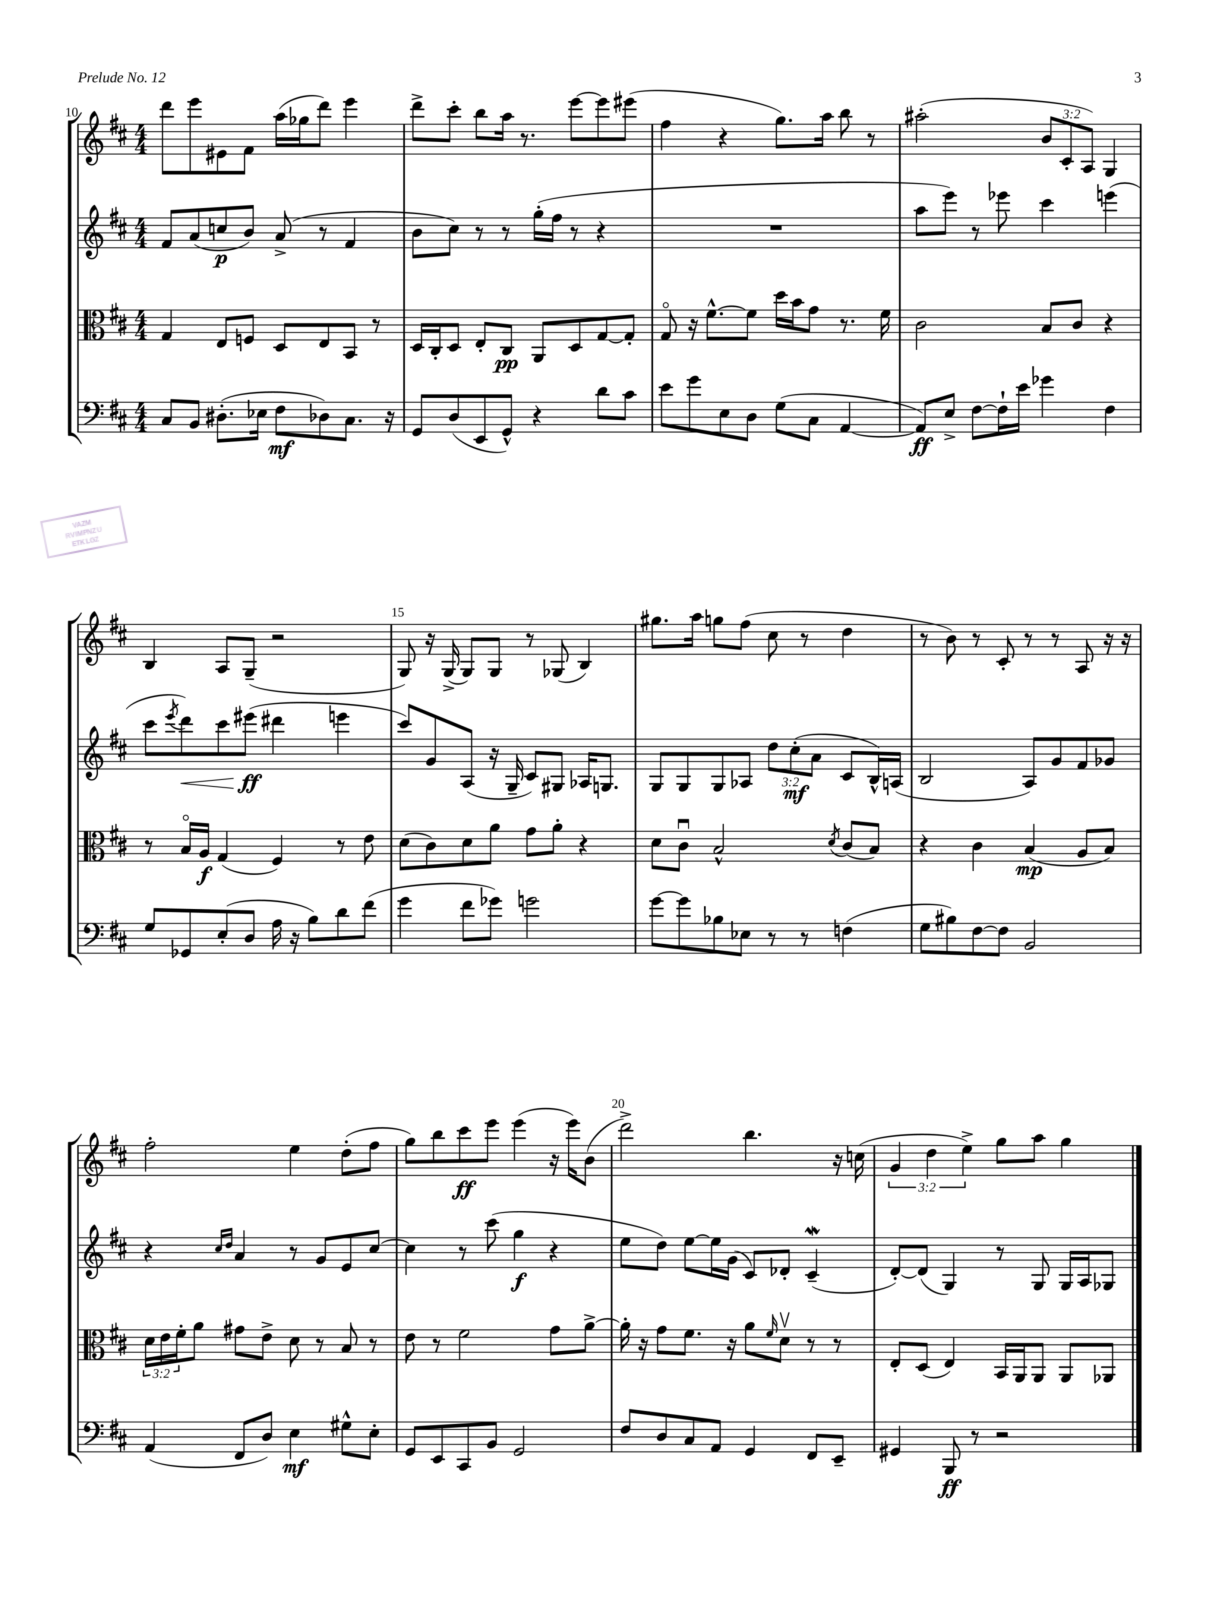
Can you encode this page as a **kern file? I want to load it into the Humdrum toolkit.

**kern	**kern	**kern	**kern
*staff4	*staff3	*staff2	*staff1
*clefF4	*clefC3	*clefG2	*clefG2
*k[f#c#]	*k[f#c#]	*k[f#c#]	*k[f#c#]
*M4/4	*M4/4	*M4/4	*M4/4
8C#/L	4G/	8f#/L	8ddd\L
8BB/J	.	(8a/	8eee\
(8.D#'\L	8E/L	8cc/	8e#\
.	8F/J	8b/J)	8f#\J
16E-\Jk	.	.	.
8F#\L	8D/L	(8a^/	(16aa\LL
.	.	.	16gg-\J
8D-\)	8E/	8r	8ddd\J)
8.C#\J	8BB/J	4f#/	4eee\
.	8r	.	.
16r	.	.	.
=	=	=	=
8GG/L	16D/LL	8b\L	8ddd^\L
.	16C#'/J	.	.
(8D/	8D/J	8cc#\J)	8ccc#'\J
8EE/	8E'/L	8r	8bb\L
8GG^^/J)	8C#/J	8r	16aa\Jk
.	.	.	8.r
4r	8AA/L	(16gg'\LL	.
.	.	16ff#\JJ	.
.	8D/	8r	[8eee\L
8d\L	[8G/	4r	8eee\]
8c#\J	8G'/]J	.	(8eee#\J
=	=	=	=
8e\L	8Go/	1r	4ff#\
8g\	16r	.	.
.	[8.f#^^\L	.	.
8E\	.	.	4r
8D\J	8f#\]J	.	.
(8G\L	16dd\LL	.	8.gg\L)
.	16b\J	.	.
8C#\J	8g\J	.	.
.	.	.	16aa\Jk
[4AA/	8.r	.	8bb\
.	.	.	8r
.	16f#\	.	.
=	=	=	=
8AA/]L)	2c#\	8aa\L	(2aa#'\
8E^/J	.	8eee\J)	.
[8F#\L	.	8r	.
16F#`\]L	.	8eee-\	.
16e\JJ	.	.	.
4g-\	8B/L	4ccc#\	12b/L
.	.	.	12c#'/
.	8c#/J	.	.
.	.	.	12A/J)
4F#\	4r	(4eee\	4G/
=	=	=	=
8G/L	8r	8ccc#\L	4B/
.	.	8qeee/	.
8GG-/	16Bo/LL	8ddd\)	.
.	16A/JJ	.	.
(8E'/	(4G/	8ccc#\	8A/L
8D/J	.	(8eee#\J	(8G~/J
16A\	4F#/)	4ddd#\	2r
16r	.	.	.
8B\L)	.	.	.
8d\	8r	4eee\	.
(8f#\J	8e\	.	.
=	=	=	=
4g\	(8d\L	8ccc#/L)	8G/)
.	8c#\)	8g/	16r
.	.	.	(16G^/
8f#\L	8d\	(8A/J	8G/L)
8g-\J)	8a\J	16r	8G/J
.	.	16G~/	.
2g\	8g\L	8c#/L)	8r
.	8a'\J	8G#/J	(8G-/
.	4r	16A-/LK	4B/)
.	.	8.G/J	.
=	=	=	=
[8g\L	8d\L	8G/L	8.gg#\L
8g\]	8c#u\J	8G/	.
.	.	.	16aa\Jk
8B-\	2B^^/	8G/	8gg\L
8E-\J	.	8A-/J	(8ff#\J
8r	.	12dd\L	8cc#\
.	.	(12cc#'\	.
8r	.	.	8r
.	.	12a\J	.
.	8qd/	.	.
(4F\	(8c#/L	8c#/L	4dd\
.	8B/J)	16B^^/L)	.
.	.	(16A/JJ	.
=	=	=	=
8G\L	4r	2B/	8r
8B#\)	.	.	8b\)
[8F#\	4c#\	.	8r
8F#\]J	.	.	8c#'/
2BB/	(4B/	8A/L)	8r
.	.	8g/	8r
.	8A/L	8f#/	8A/
.	8B/J)	8g-/J	16r
.	.	.	16r
=	=	=	=
(4AA/	24d\LL	4r	2ff#'\
.	24e\	.	.
.	24f#'\J	.	.
.	8a\J	.	.
.	.	16qqcc#/LL	.
.	.	16qqdd/JJ	.
8FF#/L	8g#\L	4a/	.
8D/J)	8e^\J	.	.
4E\	8d\	8r	4ee\
.	8r	8g/L	.
8G#^^\L	8B/	8e/	(8dd'\L
8E'\J	8r	[8cc#/J	8ff#\J
=	=	=	=
8GG/L	8e\	4cc#\]	8gg\L)
8EE/	8r	.	8bb\
8CC#/	2f#\	8r	8ccc#\
8BB/J	.	(8ccc#\	8eee\J
2GG/	.	4gg\	(4eee\
.	8g\L	4r	16r
.	.	.	16eee\LK)
.	[8a^\J	.	(8b\J
=	=	=	=
8F#/L	16a'\]	8ee\L	2ddd^\)
.	16r	.	.
8D/	8g\L	8dd\J)	.
8C#/	8.f#\J	[8ee\L	.
8AA/J	.	16ee\]L	.
.	16r	(16g\JJ	.
4GG/	8a\L	8c#/L)	4.bb\
.	16qqf#/	.	.
.	8dv\J	8d-'/J	.
8FF#/L	8r	(4c#~/	.
8EE~/J	8r	.	16r
.	.	.	(16cc\
=	=	=	=
4GG#/	8E'/L	[8d'/L)	6g/
.	(8D/J	(8d/]J	.
.	.	.	6dd\
8BBB/	4E/)	4G/)	.
.	.	.	6ee^\)
8r	.	.	.
2r	16BB/LL	8r	8gg\L
.	16AA/J	.	.
.	8AA/J	8G/	8aa\J
.	8AA/L	16G/LL	4gg\
.	.	16A/J	.
.	8AA-/J	8G-/J	.
==	==	==	==
*-	*-	*-	*-
